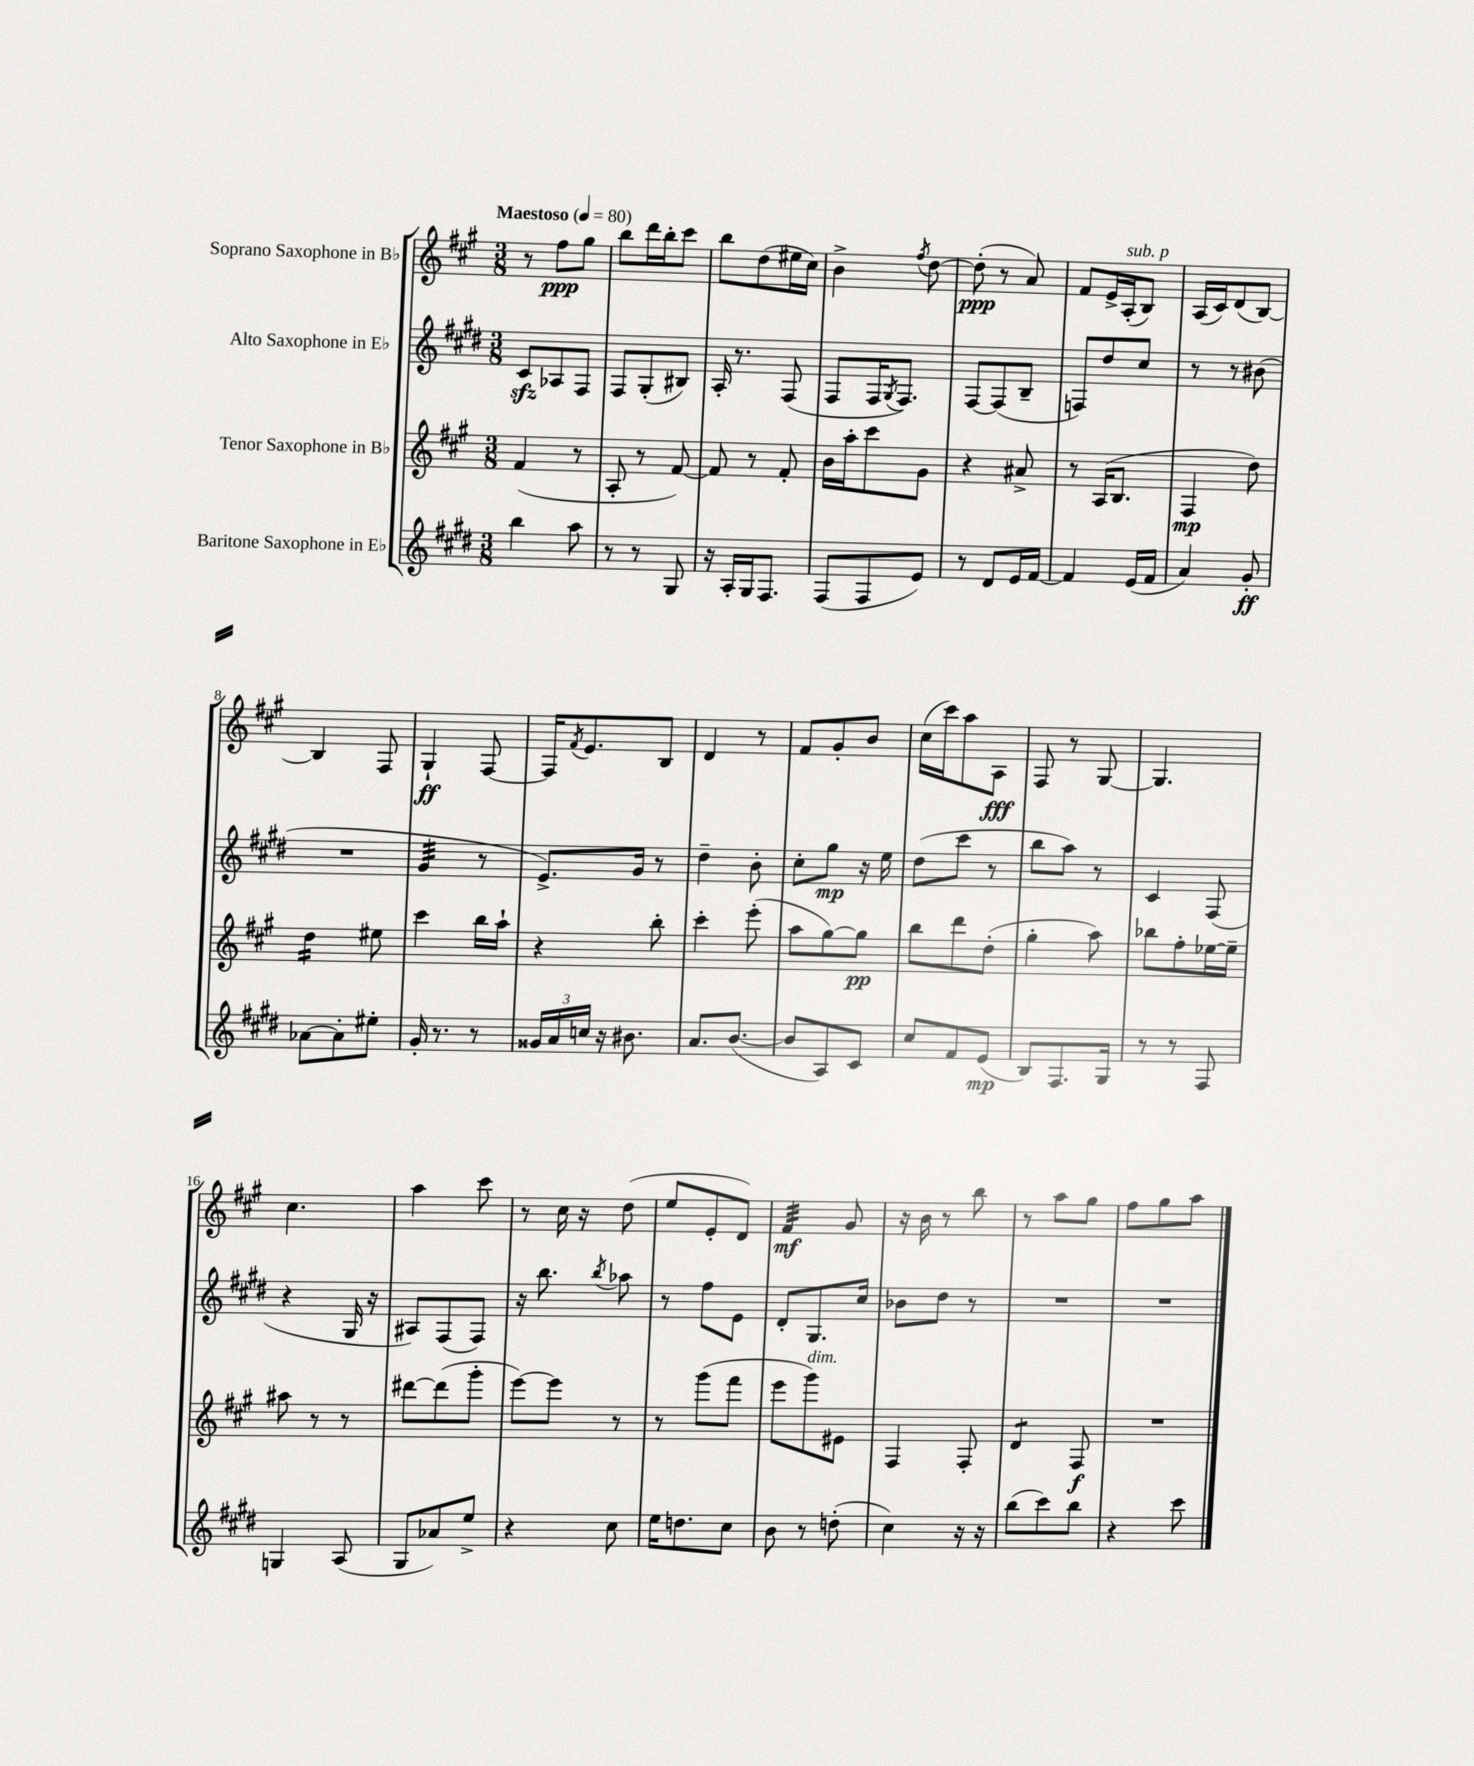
<<
\new StaffGroup <<
\new Staff = "s0" \with { instrumentName = "Soprano Saxophone in Bb" } {
    \clef treble \key a \major \numericTimeSignature \time 3/8 \tempo "Maestoso" 4 = 80
    r8 fis''8\ppp gis''8 |
    b''8 d'''16 b''16-. cis'''8 |
    b''8 d''8( eis''16 cis''16) |
    b'4-> \acciaccatura { fis''8 } d''8~ |
    d''8-.\ppp( r8 a'8) |
    fis'8 e'16-> a16-.^\markup { \italic "sub. p" }( b8) |
    a16( cis'16) d'8( b8~) |
    b4 fis8 |
    gis4-!\ff fis8~ |
    fis16 \acciaccatura { fis'8 } e'8. b8 |
    d'4 r8 |
    fis'8 gis'8-. b'8 |
    cis''16( cis'''16) a''8 a8\fff |
    fis8 r8 gis8~ |
    gis4. |
    cis''4. |
    a''4 cis'''8 |
    r8 cis''16 r16 d''8( |
    e''8 e'8-. d'8) |
    fis'4:32\mf gis'8 |
    r16 b'16 r8 b''8 |
    r8 a''8 gis''8 |
    fis''8 gis''8 a''8 \bar "|." |
}
\new Staff = "s1" \with { instrumentName = "Alto Saxophone in Eb" } {
    \clef treble \key e \major \numericTimeSignature \time 3/8
    cis'8\sfz aes8 fis8 |
    fis8 gis8-.( bis8) |
    a16-. r8. fis8( |
    fis8 fis16 \acciaccatura { gis8 } fis8.) |
    fis8~ fis8( b8-- |
    f8) dis''8 cis''8 |
    r8 r8 bis'8( |
    R4. |
    gis'4:32 r8 |
    e'8.->) gis'16 r8 |
    dis''4-- b'8-. |
    cis''8-. gis''8\mp r16 e''16 |
    dis''8( cis'''8 r8 |
    b''8 a''8) r8 |
    cis'4 fis8( |
    r4 gis16 r16 |
    ais8) fis8( fis8) |
    r16 b''8. \acciaccatura { b''8 } aes''8 |
    r8 fis''8 e'8 |
    dis'8-. gis8. cis''16 |
    bes'8 dis''8 r8 |
    R4. |
    R4. \bar "|." |
}
\new Staff = "s2" \with { instrumentName = "Tenor Saxophone in Bb" } {
    \clef treble \key a \major \numericTimeSignature \time 3/8
    fis'4( r8 |
    a8-. r8 fis'8~) |
    fis'8 r8 fis'8-. |
    b'16 a''16-. cis'''8 gis'8 |
    r4 ais'8-> |
    r8 a16( b8. |
    fis4\mp d''8) |
    d''4:16 eis''8 |
    cis'''4 b''16 a''16-! |
    r4 b''8-. |
    cis'''4-. e'''8-.( |
    a''8 gis''8~) gis''8\pp |
    b''8 d'''8 d''8-.( |
    gis''4-. a''8) |
    bes''8 fis''8-. ees''16~ ees''16-- |
    ais''8 r8 r8 |
    dis'''8~ dis'''8( gis'''8-. |
    e'''8~) e'''8 r8 |
    r8 gis'''8( fis'''8 |
    e'''8 gis'''8^\markup { \italic "dim." }) eis'8 |
    fis4 fis8-. |
    d'4:8 fis8\f |
    R4. \bar "|." |
}
\new Staff = "s3" \with { instrumentName = "Baritone Saxophone in Eb" } {
    \clef treble \key e \major \numericTimeSignature \time 3/8
    b''4 a''8 |
    r8 r8 gis8 |
    r16 a16-. gis16 fis8. |
    fis8( fis8 e'8) |
    r8 dis'8 e'16 fis'16~ |
    fis'4 e'16( fis'16 |
    a'4) gis'8-.\ff |
    aes'8~ aes'8-. eis''8-. |
    gis'16-. r8. r8 |
    \tuplet 3/2 { gisis'16 a'16 c''16 } r16 bis'8. |
    a'8. b'8.~( |
    b'8 a8) cis'8 |
    cis''8 fis'8 e'8\mp( |
    b8) fis8. gis16 |
    r8 r8 fis8 |
    g4 a8( |
    gis8 aes'8) e''8-> |
    r4 cis''8 |
    e''16 d''8. cis''8 |
    b'8 r8 d''8-.( |
    cis''4) r16 r16 |
    b''8( cis'''8) b''8 |
    r4 cis'''8 \bar "|." |
}
>>
>>
